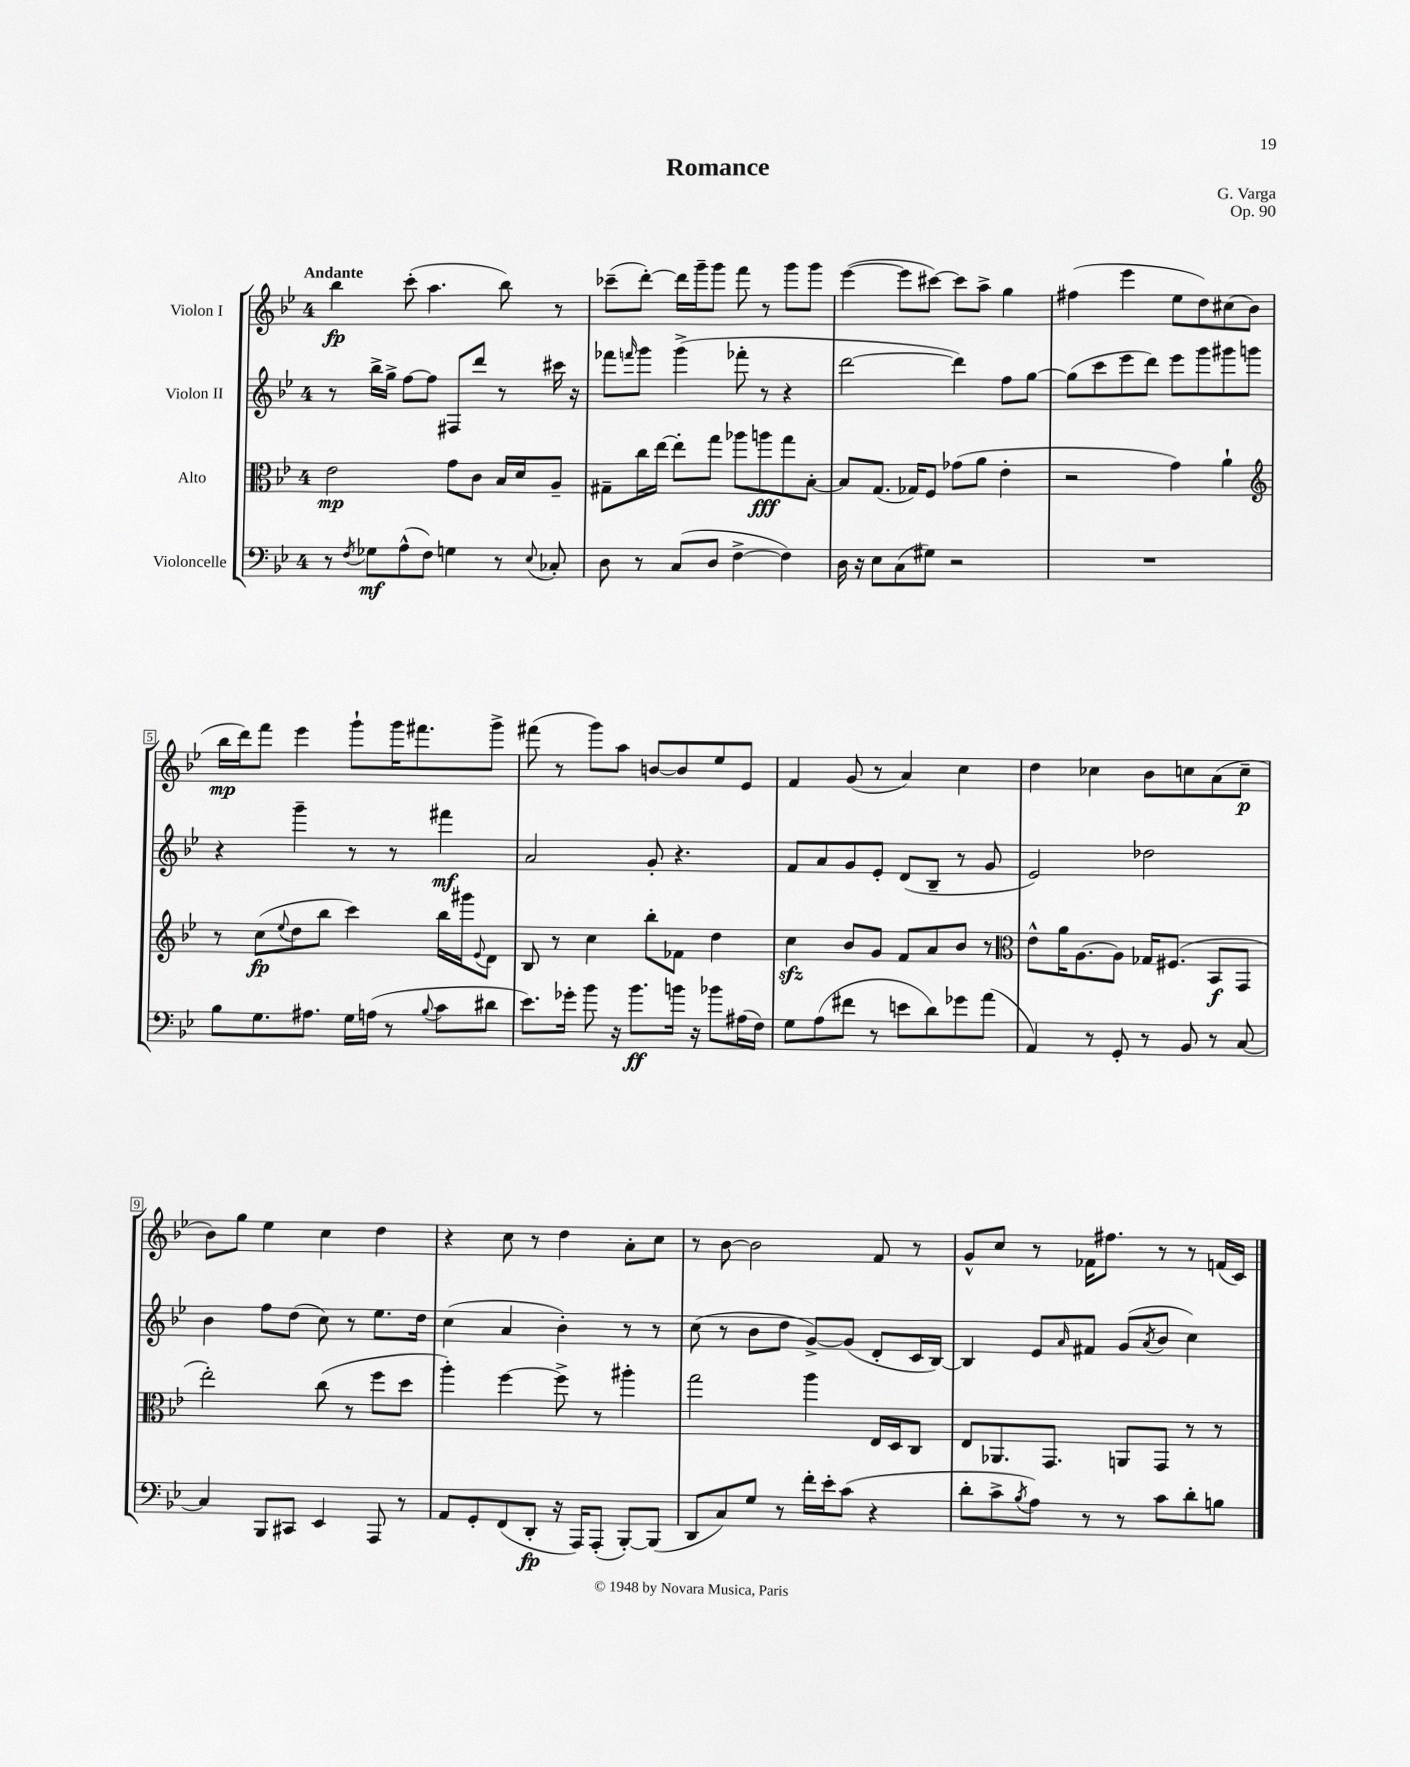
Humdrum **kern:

**kern	**dynam	**kern	**dynam	**kern	**dynam	**kern	**dynam
*part4	*part4	*part3	*part3	*part2	*part2	*part1	*part1
*staff4	*staff4	*staff3	*staff3	*staff2	*staff2	*staff1	*staff1
*I"Violoncelle	*	*I"Alto	*	*I"Violon II	*	*I"Violon I	*
*clefF4	*	*clefC3	*	*clefG2	*	*clefG2	*
*k[b-e-]	*	*k[b-e-]	*	*k[b-e-]	*	*k[b-e-]	*
*M4/4	*	*M4/4	*	*M4/4	*	*M4/4	*
=1	=1	=1	=1	=1	=1	=1	=1
!	!	!	!	!	!	!LO:TX:a:B:t=Andante	!
8r	.	2e-\	mp	8r	.	4bb-\	fp
8qF/	.	.	.	.	.	.	.
8G-X\L	mf	.	.	16bb-^\LL	.	.	.
.	.	.	.	16gg^\JJ	.	.	.
(8A^^\	.	.	.	[8ff\L	.	(8ccc'\	.
8F\J)	.	.	.	8ff\J]	.	4.aa\	.
4Gn\	.	8g\L	.	8F#X/L	.	.	.
.	.	8c\J	.	8ddd/J	.	.	.
8r	.	16B-/LL	.	8r	.	8bb-\)	.
.	.	16d/J	.	.	.	.	.
8qqE-/	.	.	.	.	.	.	.
8C-X'/	.	8A~/J	.	16ccc#X\	.	8r	.
.	.	.	.	16r	.	.	.
=2	=2	=2	=2	=2	=2	=2	=2
8D\	.	8G#X~\L	.	8fff-X\L	.	(8ccc-X~\L	.
.	.	.	.	16qqfffn/	.	.	.
8r	.	16cc\L	.	8ggg\J	.	[8ddd'\J)	.
.	.	[16ee-\JJ	.	.	.	.	.
(8C/L	.	8ee-'\L]	.	(4ggg^\	.	16ddd\LL]	.
.	.	.	.	.	.	16ggg~\J	.
8D/J	.	8gg\J	.	.	.	8ggg\J	.
[4F^\	.	8aa-X\L	.	8fff-X'\	.	8fff\	.
.	.	8aan\	fff	8r	.	8r	.
4F\])	.	8gg\	.	4r	.	8ggg\L	.
.	.	[8B-'\J	.	.	.	8ggg\J	.
=3	=3	=3	=3	=3	=3	=3	=3
16D\	.	8B-/L]	.	[2ddd\	.	([4eee-\	.
16r	.	.	.	.	.	.	.
8E-\L	.	(8.G/J	.	.	.	.	.
(8C\	.	.	.	.	.	8eee-\L]	.
.	.	16G-X/KL)	.	.	.	.	.
8G#X\J)	.	8F/J	.	.	.	[8ccc#X\J)	.
2r	.	(8g-X\L	.	4ddd\])	.	8ccc#\L]	.
.	.	8a\J	.	.	.	8aa^\J	.
.	.	4e-'\	.	8ff\L	.	4gg\	.
.	.	.	.	[8gg\J	.	.	.
=4	=4	=4	=4	=4	=4	=4	=4
1r	.	2r	.	(8gg\L]	.	(4ff#X\	.
.	.	.	.	8ccc\	.	.	.
.	.	.	.	8eee-\	.	4eee-\	.
.	.	.	.	8ddd\J)	.	.	.
.	.	4g\)	.	8eee-\L	.	8ee-\L	.
.	.	.	.	8ggg\	.	8dd\)	.
.	.	4a`\	.	8ggg#X\	.	(8cc#X\	.
.	.	.	.	8gggn\J	.	8b-\J	.
!!LO:LB:g=z
=5	=5	=5	=5	=5	=5	=5	=5
*	*	*clefG2	*	*	*	*	*
8B-\L	.	8r	.	4r	.	16bb-\LL	mp
.	.	.	.	.	.	16ddd\J)	.
8.G\	.	(8cc\L	fp	.	.	8fff\J	.
.	.	8qqee-/	.	.	.	.	.
.	.	8dd\	.	4ggg~\	.	4eee-\	.
8.A#X\J	.	.	.	.	.	.	.
.	.	8bb-\J	.	.	.	.	.
16G\LL	.	4ccc\)	.	8r	.	8ggg`\L	.
(16An\JJ	.	.	.	.	.	.	.
8r	.	.	.	8r	.	16ggg\K	.
.	.	.	.	.	.	8.fff#X\	.
8qqB-/	.	.	.	.	.	.	.
8c\L	.	16bb-\LL	.	4fff#X\	mf	.	.
.	.	16ggg#X\J	.	.	.	.	.
.	.	8qqe-/	.	.	.	.	.
8d#X\J	.	8d\J	.	.	.	8ggg^\J	.
=6	=6	=6	=6	=6	=6	=6	=6
8.e-\L)	.	8B-/	.	2a/	.	(8fff#X\	.
.	.	8r	.	.	.	8r	.
16g-X'\Jk	.	.	.	.	.	.	.
8b-\	.	4cc\	.	.	.	8ggg\L)	.
16r	.	.	.	.	.	8aa\J	.
8.b-\L	ff	.	.	.	.	.	.
.	.	8bb-'\L	.	8g'/	.	[8bn/L	.
16bn\Jk	.	8f-X\J	.	4.r	.	8b/]	.
16r	.	.	.	.	.	.	.
8b-X\L	.	4dd\	.	.	.	8ee-/	.
(16A#X\L	.	.	.	.	.	8e-/J	.
16F\JJ)	.	.	.	.	.	.	.
=7	=7	=7	=7	=7	=7	=7	=7
8G\L	.	4cczz\	.	8f/L	.	4f/	.
(8A\	.	.	.	8a/	.	.	.
8f#X\J	.	8b-/L	.	8g/	.	(8g/	.
8r	.	8g/J	.	8e-'/J	.	8r	.
8en\L	.	8f/L	.	(8d/L	.	4a/)	.
8d\)	.	8a/	.	8B-~/J	.	.	.
8g-X\	.	8b-/J	.	8r	.	4cc\	.
(8a\J	.	8r	.	8g/	.	.	.
=8	=8	=8	=8	=8	=8	=8	=8
*	*	*clefC3	*	*	*	*	*
4AA/)	.	8e-^^\L	.	2e-/)	.	4dd\	.
.	.	16a\K	.	.	.	.	.
.	.	[8.A\	.	.	.	.	.
8r	.	.	.	.	.	4cc-X\	.
8GG'/	.	8A\J]	.	.	.	.	.
8r	.	16G-X/KL	.	2dd-X\	.	8b-\L	.
.	.	(8.F#X/J	.	.	.	.	.
8BB-/	.	.	.	.	.	8ccn\	.
8r	.	8BB-/L	f	.	.	(8a\	.
[8C/	.	8GG/J	.	.	.	8cc~\J	p
!!LO:LB:g=z
=9	=9	=9	=9	=9	=9	=9	=9
4C/]	.	2ee-'\)	.	4b-\	.	8b-\L)	.
.	.	.	.	.	.	8gg\J	.
8BBB-/L	.	.	.	8ff\L	.	4ee-\	.
8CC#X/J	.	.	.	(8dd\J	.	.	.
4EE-/	.	(8cc\	.	8cc\)	.	4cc\	.
.	.	8r	.	8r	.	.	.
8AAA/	.	8ff\L	.	8.ee-\L	.	4dd\	.
8r	.	8dd\J	.	.	.	.	.
.	.	.	.	16dd\Jk	.	.	.
=10	=10	=10	=10	=10	=10	=10	=10
8AA/L	.	4aa'\)	.	(4cc\	.	4r	.
8GG'/	.	.	.	.	.	.	.
(8FF/	.	[4ff\	.	4a/	.	8cc\	.
8DD'/J	fp	.	.	.	.	8r	.
16r	.	8ff^\]	.	4b-'\)	.	4dd\	.
16AAA/KL)	.	.	.	.	.	.	.
(8AAA'/J	.	8r	.	.	.	.	.
[8BBB-'/L)	.	4aa#X'\	.	8r	.	8a'\L	.
(8BBB-/J]	.	.	.	8r	.	8cc\J	.
=11	=11	=11	=11	=11	=11	=11	=11
8DD/L	.	2gg\	.	(8cc\	.	8r	.
8C/)	.	.	.	8r	.	[8b-\	.
8G/J	.	.	.	8b-\L	.	2b-\]	.
8r	.	.	.	8dd\J	.	.	.
16f'\LL	.	4aa\	.	[8g^/L)	.	.	.
16e-'\J	.	.	.	.	.	.	.
(8c\J	.	.	.	(8g/J]	.	.	.
4r	.	16E-/LL	.	8d'/L	.	8f/	.
.	.	16D/J	.	.	.	.	.
.	.	8C/J	.	16c/L	.	8r	.
.	.	.	.	[16B-/JJ)	.	.	.
=12	=12	=12	=12	=12	=12	=12	=12
8d'\L	.	8E-/L	.	4B-/]	.	8g^^/L	.
8c^\	.	8.AA-X/	.	.	.	8cc/J	.
8qB-/	.	.	.	.	.	.	.
8A\J)	.	.	.	8e-/L	.	8r	.
.	.	8.GG/J	.	.	.	.	.
.	.	.	.	16qqa/	.	.	.
8r	.	.	.	8f#X/J	.	16f-X\KL	.
.	.	.	.	.	.	8.ff#X\J	.
8r	.	8AAn/L	.	(8g/L	.	.	.
.	.	.	.	8qa/	.	.	.
8c\L	.	8GG/J	.	8b-/J	.	8r	.
8d'\	.	8r	.	4cc\)	.	8r	.
8Bn\J	.	8r	.	.	.	(16fn/LL	.
.	.	.	.	.	.	16c/JJ)	.
==	==	==	==	==	==	==	==
*-	*-	*-	*-	*-	*-	*-	*-
